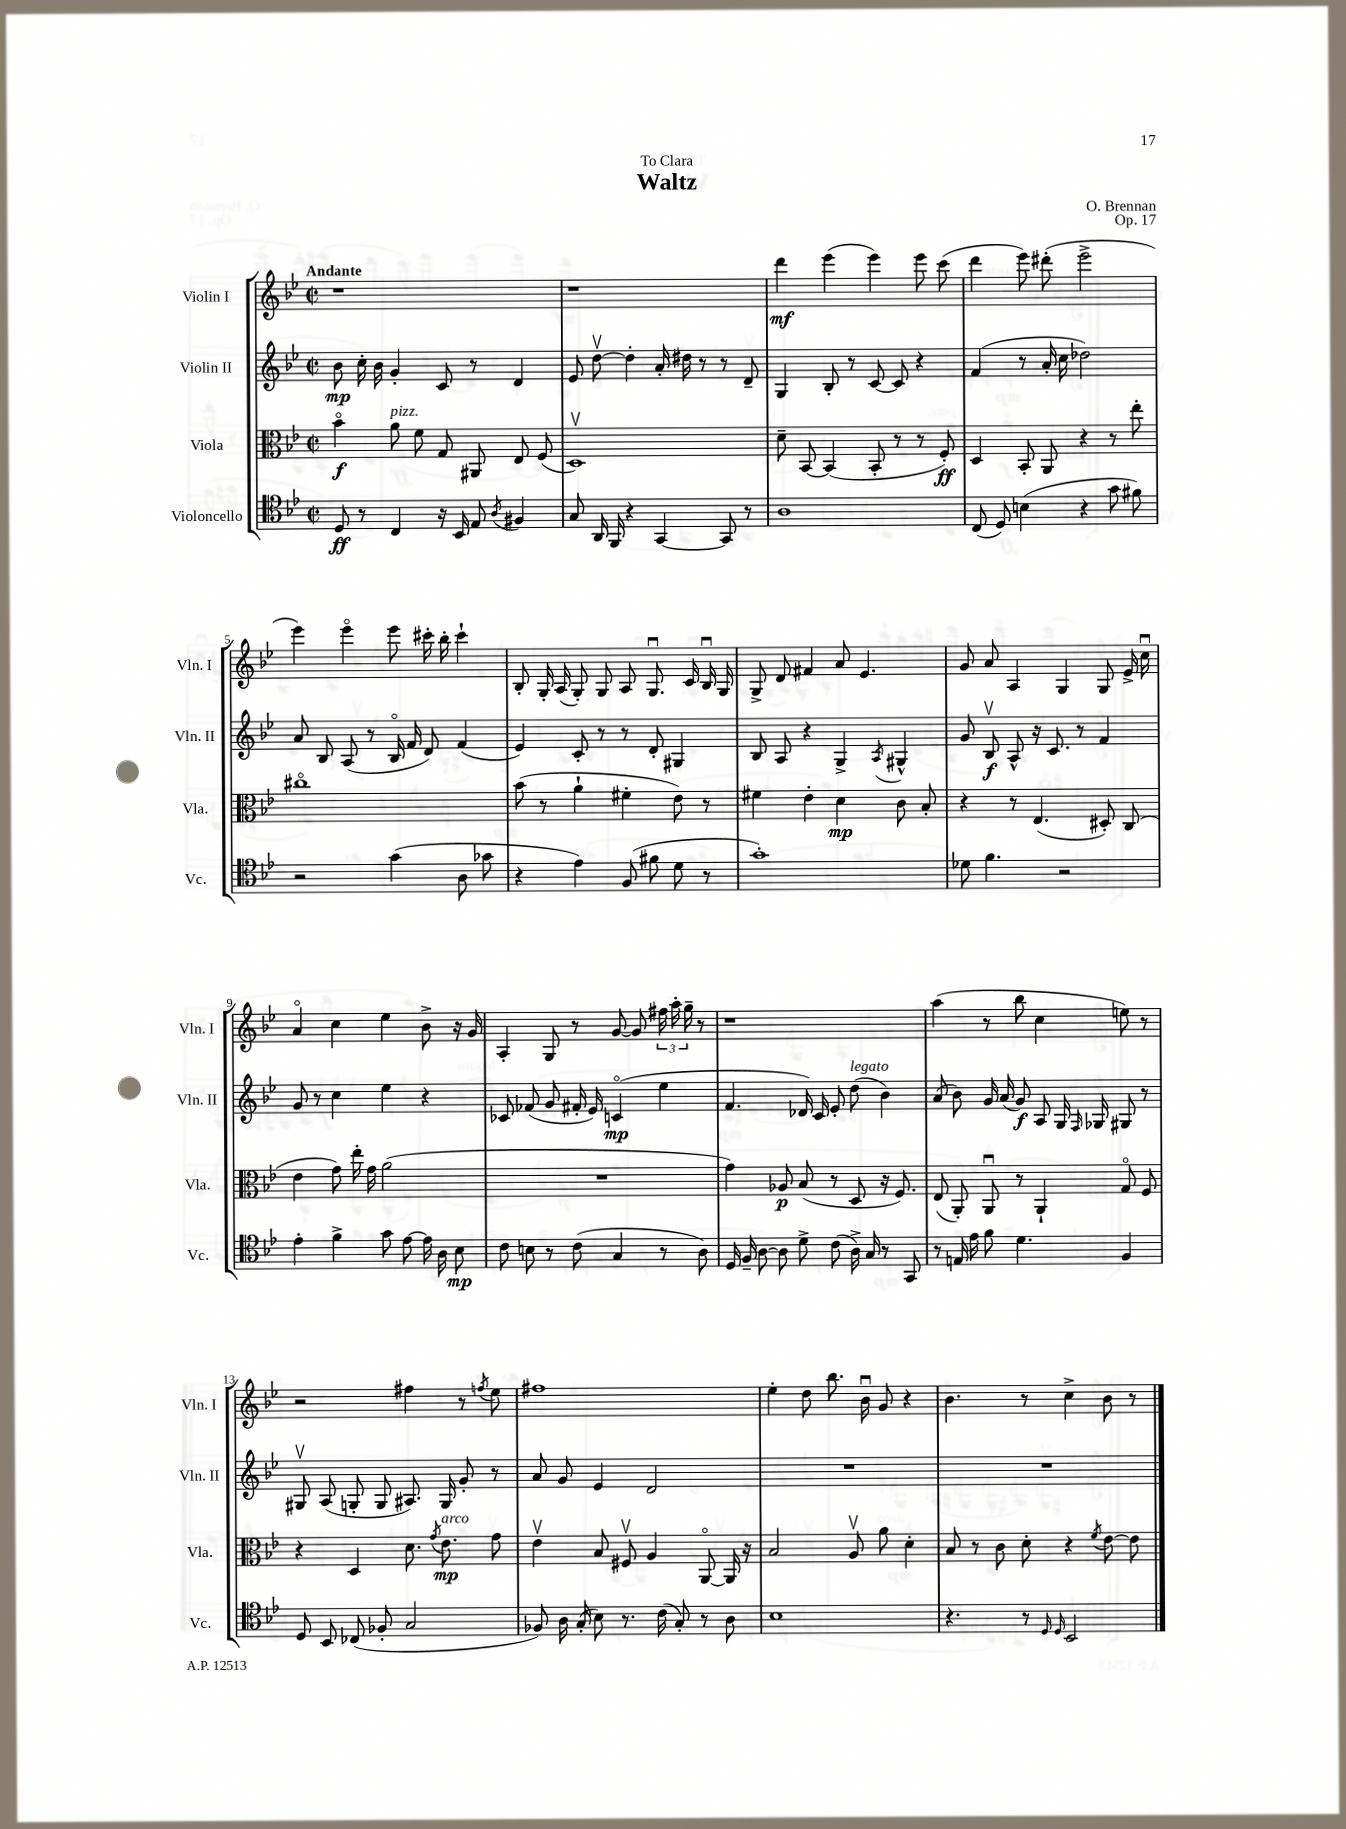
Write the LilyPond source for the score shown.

\header { title = "Waltz" composer = "O. Brennan" dedication = "To Clara" opus = "Op. 17" }
<<
\new StaffGroup <<
\new Staff = "s0" \with { instrumentName = "Violin I" shortInstrumentName = "Vln. I" } {
    \clef treble \key bes \major \defaultTimeSignature \time 2/2 \tempo "Andante"
    \autoBeamOff r1 |
    r1 |
    d'''4\mf ees'''4( ees'''4) ees'''8 c'''8( |
    d'''4 ees'''8) dis'''8-.( ees'''2-> |
    ees'''4) ees'''4\flageolet ees'''8 cis'''16-. bes''16-. cis'''4-! |
    bes8-. g16-. a16( g8-.) g8 a8 g8.\downbow c'16 bes16\downbow g16 |
    g8-> d'8 fis'4 a'8 ees'4. |
    g'8 a'8 a4 g4 g8 ees'16-> c''16\downbow |
    a'4\flageolet c''4 ees''4 bes'8-> r16 g'16 |
    a4-. g8 r8 g'8~ g'8 \tuplet 3/2 { fis''16 a''16-. g''16-- } r8 |
    r1 |
    a''4( r8 bes''8 c''4 e''8) r8 |
    r2 fis''4 r8 \acciaccatura { f''8 } ees''8 |
    fis''1 |
    ees''4-. d''8 bes''8. bes'16\downbow g'8 r4 |
    bes'4. r8 c''4-> bes'8 r8 \bar "|." |
}
\new Staff = "s1" \with { instrumentName = "Violin II" shortInstrumentName = "Vln. II" } {
    \clef treble \key bes \major \defaultTimeSignature \time 2/2
    \autoBeamOff bes'8\mp c''16-. bes'16 g'4-. c'8 r8 d'4 |
    ees'8 d''8~\upbow d''4-. a'16-. dis''16 r8 r8 d'8-- |
    g4 bes8-. r8 c'8~ c'8 r4 |
    f'4( r8 a'16-. c''16 des''2) |
    a'8 bes8 a8( r8 bes16\flageolet f'16 d'8) f'4( |
    ees'4) c'8-. r8 r8 d'8-. gis4 |
    bes8 a8 r4 g4-> \acciaccatura { a8 } gis4-^ |
    g'8 bes8\upbow\f a8-^ r16 c'8. r8 f'4 |
    g'8 r8 c''4 ees''4 r4 |
    ces'8 fes'8( g'8 fis'16-. ees'16) c'4\flageolet\mp( ees''4 |
    f'4. des'16) c'16 ees'8-. d''8^\markup { \italic "legato" }( bes'4) |
    a'8( bes'8) g'16 a'16( g'8\f) a8 g16 \grace { f16 } ges16 gis8 r8 |
    gis8\upbow a8( g8-. g8 ais8.) g16 g'8-. r8 |
    a'8 g'8 ees'4 d'2 |
    R1 |
    R1 \bar "|." |
}
\new Staff = "s2" \with { instrumentName = "Viola" shortInstrumentName = "Vla." } {
    \clef alto \key bes \major \defaultTimeSignature \time 2/2
    \autoBeamOff bes'4\flageolet\f a'8^\markup { \italic "pizz." } f'8 g8 ais,8 ees8 f8( |
    d1\upbow) |
    d'8-- bes,8~ bes,4( bes,8-. r8 r8 f8-.\ff) |
    d4 bes,8-. a,8 r4 r8 ees''8-. |
    cis''1\flageolet |
    bes'8( r8 a'4-! fis'4-. ees'8) r8 |
    fis'4 ees'4-. d'4\mp c'8 bes8-. |
    r4 r8 ees4.( dis8-.) c8( |
    ees'4 g'8) ees''16-. g'16 a'2( |
    R1 |
    g'4) aes8\p bes8( r8 d8 r16 f8.) |
    ees8( a,8-.) a,8\downbow r8 a,4-! g8\flageolet f8 |
    r4 d4 d'8. \acciaccatura { g'8 } ees'8.\mp^\markup { \italic "arco" } g'8 |
    ees'4\upbow bes8 fis8\upbow a4 a,8~\flageolet a,16 r16 |
    bes2 a8\upbow a'8 d'4-. |
    bes8 r8 c'8 d'8-. r4 \acciaccatura { f'8 } ees'8~ ees'8 \bar "|." |
}
\new Staff = "s3" \with { instrumentName = "Violoncello" shortInstrumentName = "Vc." } {
    \clef tenor \key bes \major \defaultTimeSignature \time 2/2
    \autoBeamOff d8\ff r8 c4 r16 bes,16 ees8 \acciaccatura { a8 } fis4 |
    g8 a,16 f,16 r4 g,4~ g,8 r8 |
    a1 |
    c8( d8) b4( r4 g'8 fis'8) |
    r2 g'4( a8 ges'8 |
    r4 ees'4) f8( fis'8 d'8 r8 |
    g'1-.) |
    des'8 f'4. r2 |
    ees'4-. f'4-> g'8 ees'8~ ees'16 a16 bes8\mp |
    c'8 b8 r8 c'8( g4 r8 a8) |
    d16 f16-- a8~ a8 d'8-> c'8( a16->) g16 r8 g,8 |
    r8 e16 ees'16 f'8 d'4. f4 |
    d8 bes,8 ces8( fes8-. g2 |
    fes8) a16 g16-.( bes8) r8. c'16( g8-.) r8 a8 |
    bes1 |
    r4. r8 \grace { d16 d16 } bes,2 \bar "|." |
}
>>
>>
